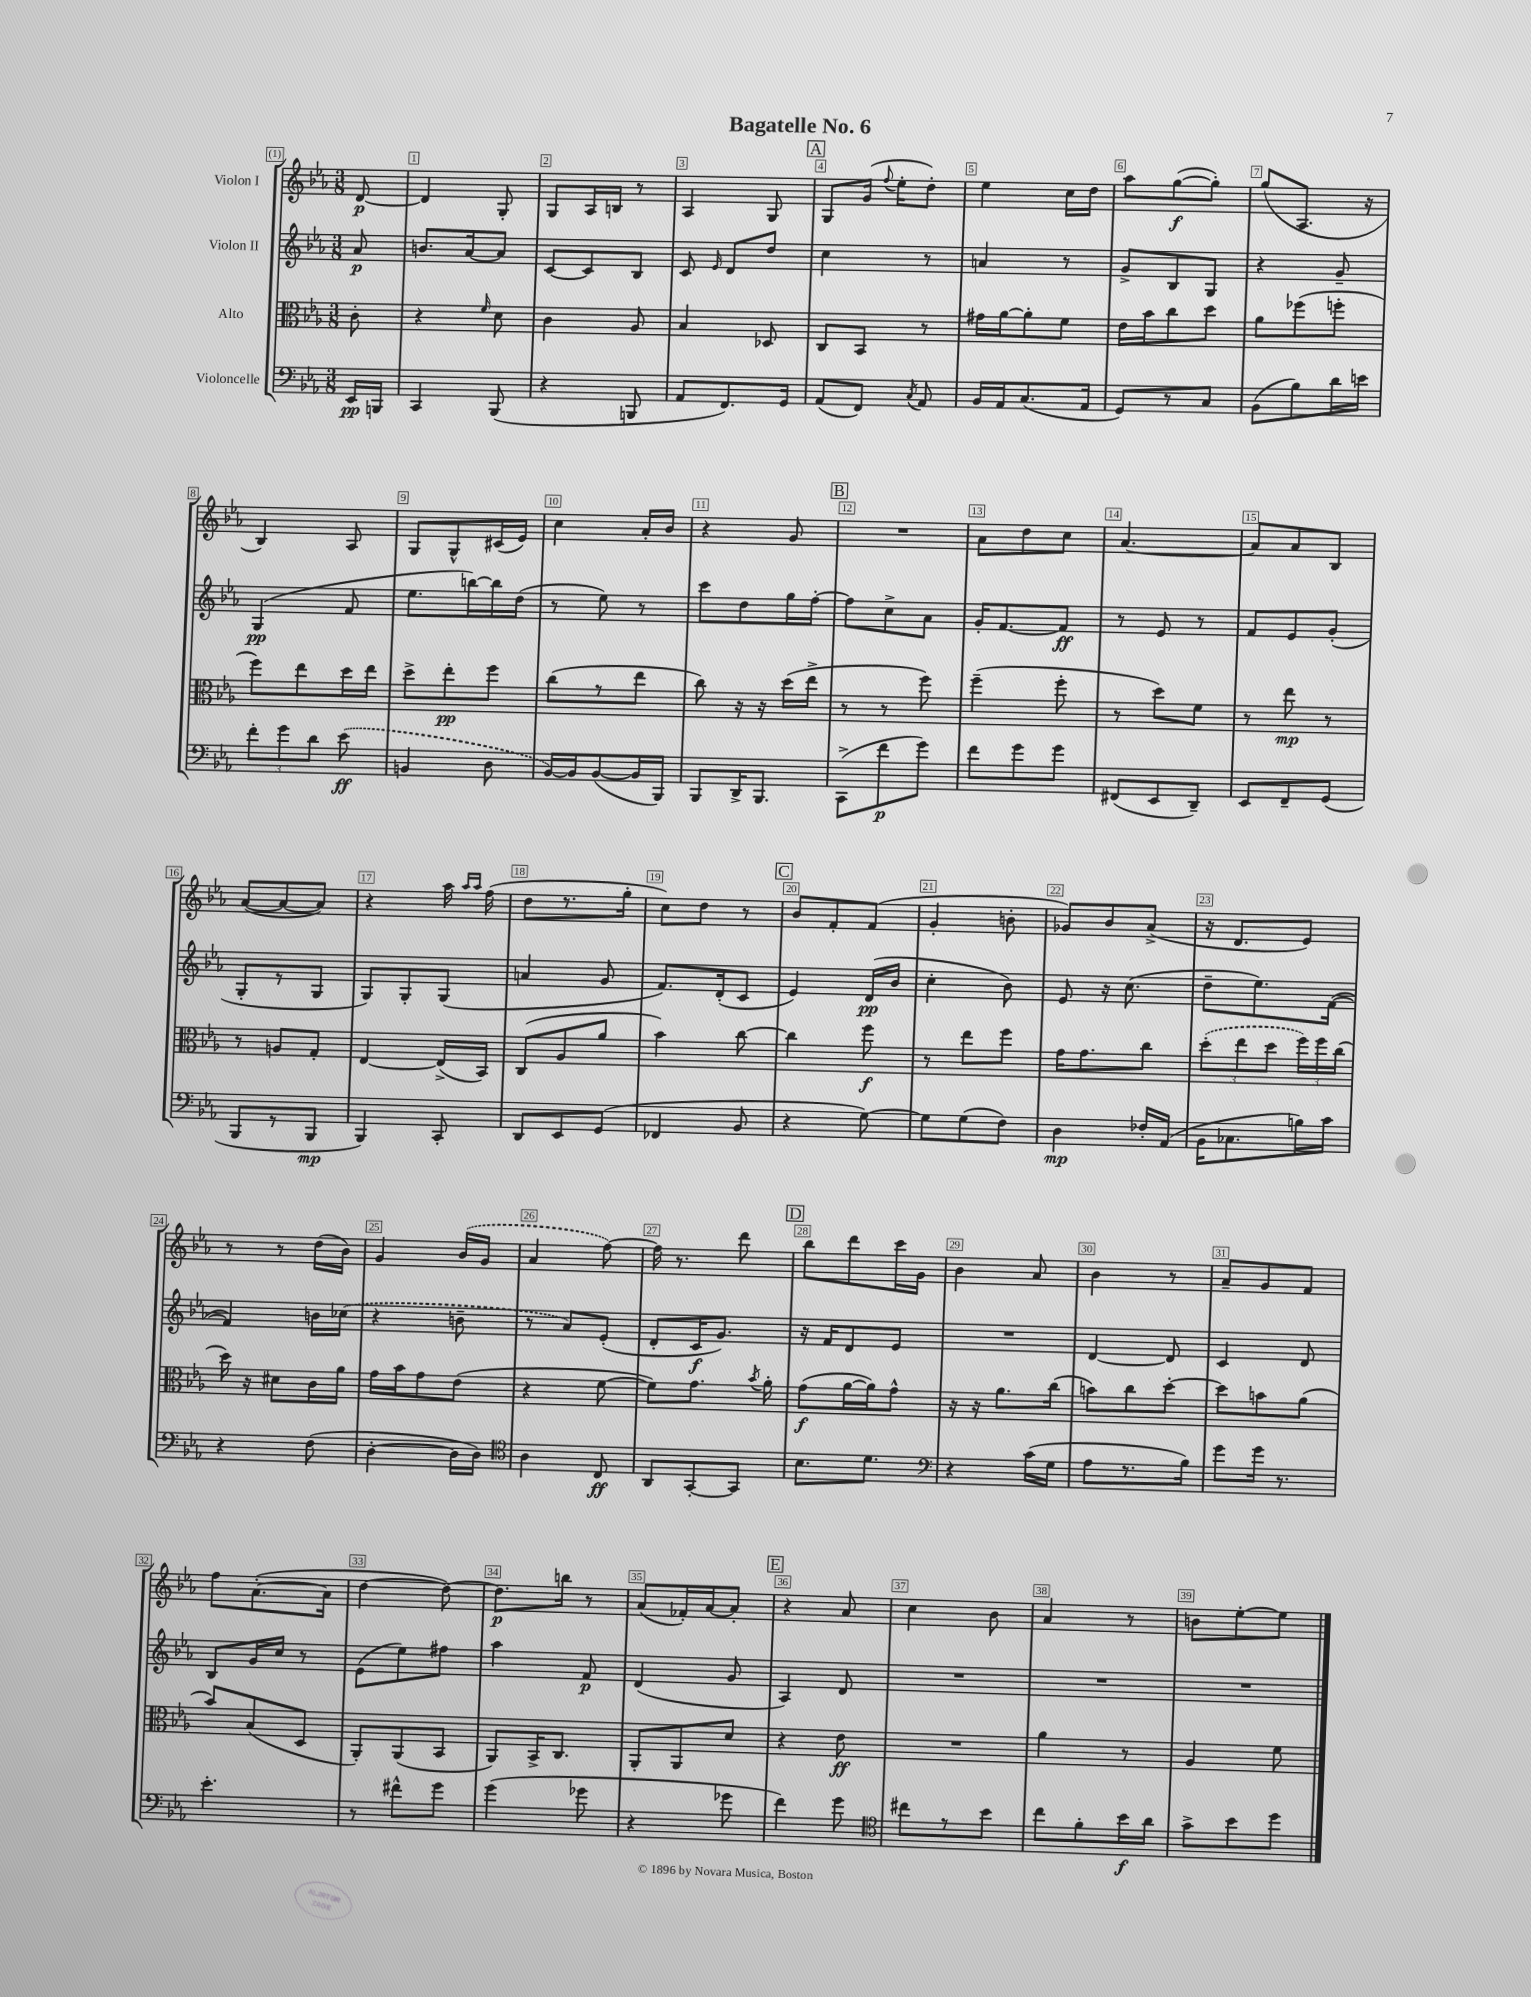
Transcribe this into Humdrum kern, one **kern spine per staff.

**kern	**kern	**kern	**kern
*staff4	*staff3	*staff2	*staff1
*clefF4	*clefC3	*clefG2	*clefG2
*k[b-e-a-]	*k[b-e-a-]	*k[b-e-a-]	*k[b-e-a-]
*M3/8	*M3/8	*M3/8	*M3/8
16EE-	8c'	8a-	[8d
16BBB	.	.	.
=	=	=	=
4CC	4r	8.b	4d]
.	.	[16a-	.
.	16qqf	.	.
(8BBB-	8d	8a-]	8G'
=	=	=	=
4r	4c	[8c	8G
.	.	8c]	16A-
.	.	.	16B
8BBB	8A-	8B-	8r
=	=	=	=
8AA-	4B-	8c	4A-
.	.	16qqe-	.
8.FF)	.	8d	.
.	8D-	8dd	8G
16GG	.	.	.
=	=	=	=
(8AA-	8C	4cc	8G
8FF)	8BB-	.	(16g
.	.	.	8qqff
.	.	.	16ee-'
8qC	.	.	.
8AA-	8r	8r	8dd')
=	=	=	=
16BB-	16g#	4a	4ee-
16AA-	[16a-	.	.
(8.C	8a-']	.	.
.	8f	8r	16cc
16AA-	.	.	16dd
=	=	=	=
8GG)	16e-	8g^	8aa-
.	16b-	.	.
8r	8cc	8B-	([8gg
8C	8dd	8G	8gg'])
=	=	=	=
(8BB-	8a-	4r	(8gg
8B-)	(8ff-	.	8.A-
16d	8ff'	8g~	.
16e	.	.	16r
=	=	=	=
12f'	8ff)	(4G	4B-)
12g	.	.	.
.	8ee-	.	.
12d	.	.	.
(8e-	16dd	8f	8A-
.	16ee-	.	.
=	=	=	=
4BB	8dd^	8.ee-	8G
.	8ee-'	.	8G^^
.	.	[16bb)	.
8D	8ff	16bb]	(16c#
.	.	(16dd	16e-)
=	=	=	=
[16BB-)	(8cc	8r	4cc
16BB-]	.	.	.
([8BB-	8r	8ee-)	.
16BB-]	8ee-	8r	16a-'
16BBB-)	.	.	16b-
=	=	=	=
8BBB-	8cc)	8ccc	4r
16DD^	16r	8dd	.
8.BBB-	16r	.	.
.	(16dd	16gg	8g
.	16ee-^	[16ff'	.
=	=	=	=
(8CC^	8r	8ff]	4.r
8f	8r	8cc^	.
8g)	8ff)	8a-	.
=	=	=	=
8f	(4ff~	16g'	8a-
.	.	[8.f	.
8g	.	.	8dd
8g	8ff'	8f]	8cc
=	=	=	=
(8FF#	8r	8r	[4.a-
8EE-	8dd)	8e-	.
8DD~)	8f	8r	.
=	=	=	=
8EE-	8r	8f	8a-]
8FF~	8ee-	8e-	8a-
(8GG	8r	(8g'	8B-
=	=	=	=
8BBB-	8r	8G'	([8a-
8r	8A	8r	8a-_
8BBB-	8G'	8G	8a-])
=	=	=	=
4BBB-)	[4E-	8G)	4r
.	.	8G'	.
8CC'	(16E-^]	(8G	16aa-
.	.	.	16qqaa-
.	.	.	16qqaa-
.	16BB-)	.	(16ff
=	=	=	=
8DD	(8C	4a	8dd
8EE-	8A-	.	8.r
(8GG	8a-	8g	.
.	.	.	16gg'
=	=	=	=
4FF-	4b-)	8.f)	8cc)
.	.	.	8dd
.	.	(16d'	.
8BB-	[8cc	8c	8r
=	=	=	=
4r	4cc]	4e-)	8b-
.	.	.	8f'
[8G)	8ff	(16d	(8f
.	.	16b-	.
=	=	=	=
8G]	8r	4cc'	4g'
(8G	8ee-	.	.
8F)	8ff	8b-)	8b'
=	=	=	=
4D	16g	8e-	8g-)
.	8.g	.	.
.	.	16r	8b-
.	.	(8.cc	.
16F-'	8cc	.	(8a-^
(16AA-	.	.	.
=	=	=	=
16BB-	(12dd'	8dd~	16r
8.C-	.	.	8.d
.	12ee-	.	.
.	.	8.ee-)	.
.	12dd	.	.
16B)	24ff)	.	8e-)
.	24ff	.	.
16c	.	([16f	.
.	(24cc	.	.
=	=	=	=
4r	16dd)	4f])	8r
.	16r	.	.
.	8d#	.	8r
(8F	16c	16b	(16dd
.	16a-	(16cc-	16b-)
=	=	=	=
[4D'	16g	4r	4g
.	16b-	.	.
.	8g	.	.
16D]	(8e-	8b~	(16b-
16D)	.	.	16g
=	=	=	=
*clefC4	*	*	*
4A-	4r	8r	4a-
.	.	8a-)	.
8C	[8f	(8e-'	[8ff)
=	=	=	=
8AA-	8f])	8d'	16ff]
.	.	.	8.r
[8GG'	8.g	16c	.
.	.	8.g)	.
8GG]	.	.	8ddd
.	8qb-	.	.
.	16a-'	.	.
=	=	=	=
8.B-	(8g	16r	8bb-
.	.	16f	.
.	[16a-	8d	8ddd
8.d	16a-])	.	.
.	8g^^	8e-	16ccc
.	.	.	16g
=	=	=	=
*clefF4	*	*	*
4r	16r	4.r	4b-
.	16r	.	.
.	8.a-	.	.
(16c	.	.	8a-
16G	(16cc	.	.
=	=	=	=
8A-	8b)	[4d	4b-
8.r	8cc	.	.
.	[8dd'	8d]	8r
16B-)	.	.	.
=	=	=	=
8g	8dd]	4c	8a-~
16g	8b	.	8g
8.r	.	.	.
.	(8a-	8d	8f
=	=	=	=
4.e-'	8b-)	8B-	8ff
.	(8B-	16g	([8.a-'
.	.	16cc	.
.	8D	8r	.
.	.	.	16a-]
=	=	=	=
8r	8AA-')	(8e-	[4dd
8f#^^	(8AA-	8ee-)	.
8g	8BB-	8ff#	8dd_)
=	=	=	=
(4g	8AA-)	4aa-	8.dd]
.	16BB-^	.	.
.	8.C	.	16bb
8g-	.	8f	8r
=	=	=	=
4r	8AA-'	(4d	(8a-
.	8AA-	.	16f-')
.	.	.	[16a-
8g-	8d	8g	8a-']
=	=	=	=
4f)	4r	4A-)	4r
8g	8e-	8d	8a-
=	=	=	=
*clefC4	*	*	*
8cc#	4.r	4.r	4cc
8r	.	.	.
8b-	.	.	8b-
=	=	=	=
8cc	4a-	4.r	4a-
8f'	.	.	.
16b-	8r	.	8r
16a-	.	.	.
=	=	=	=
8g^	4A-	4.r	8b
8b-	.	.	[8ee-'
8dd	8f	.	8ee-]
==	==	==	==
*-	*-	*-	*-
